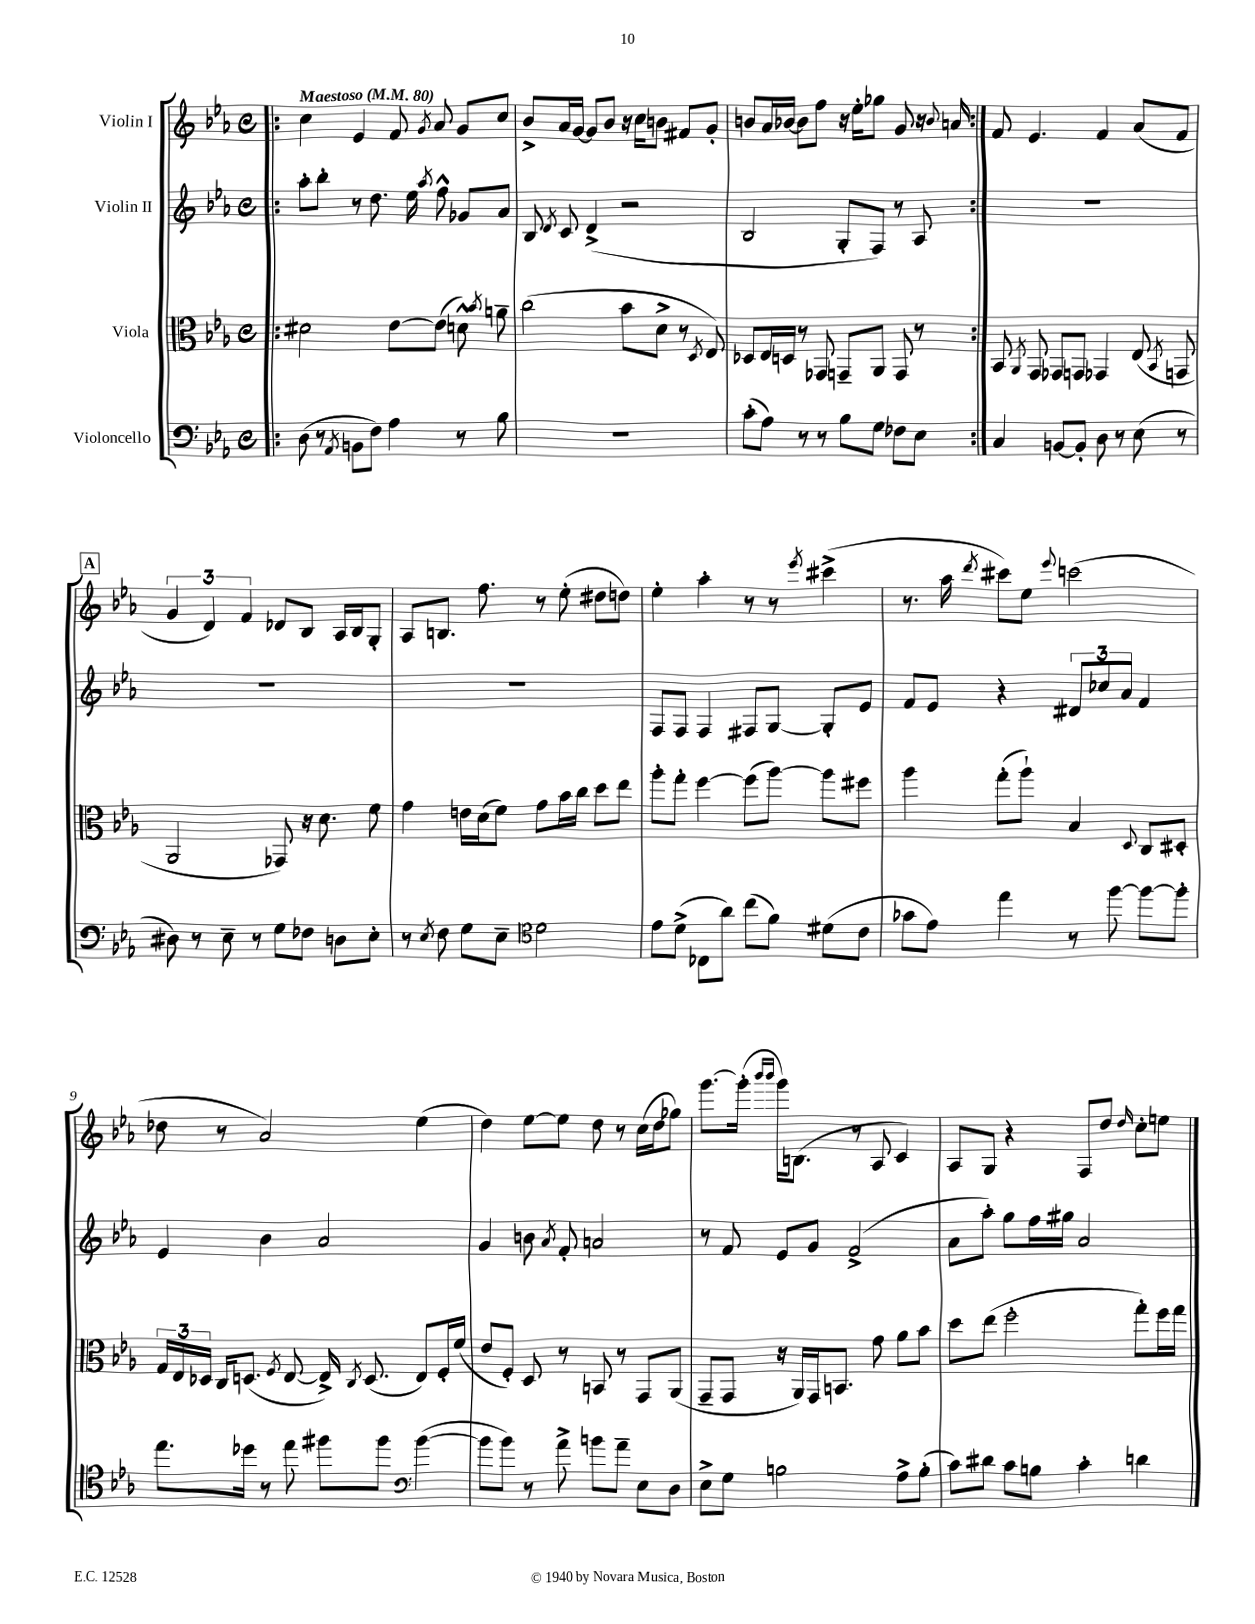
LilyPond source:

<<
\new StaffGroup <<
\new Staff = "s0" \with { instrumentName = "Violin I" } {
    \clef treble \key ees \major \defaultTimeSignature \time 4/4 \tempo "Maestoso" 4 = 80
    \autoBeamOff \repeat volta 2 { \bar ".|:" c''4 ees'4 f'8 \acciaccatura { g'8 } aes'8 g'8[ c''8] |
    bes'8[-> aes'16 g'16]~ g'8[ bes'8] r16 c''16[ b'8] fis'8[ g'8]-. |
    b'8[ aes'16 bes'16]~ bes'8[ f''8] r16 ees''16[-. ges''8] g'8 r16 \appoggiatura { bes'8 } a'16 | }
    f'8 ees'4. f'4 aes'8[( f'8] |
    \mark \markup { \box "A" } \tuplet 3/2 { g'4 d'4) f'4 } des'8[ bes8] aes16[ bes16 g8]-. |
    aes8[ b8.] f''8. r8 ees''8-.( dis''8[ d''8]) |
    ees''4-. aes''4-. r8 r8 \acciaccatura { ees'''8 } cis'''4->( |
    r8. aes''16 \acciaccatura { d'''8 } cis'''8[) ees''8] \appoggiatura { ees'''8 } c'''2( |
    des''8 r8 aes'2) ees''4( |
    d''4) ees''8[~ ees''8] d''8 r8 c''16[( d''16 ges''8]) |
    g'''8.[~ g'''16]-.( \grace { bes'''16[ bes'''16] } g'''16[) b8.]( r8 aes8 c'4) |
    aes8[ g8] r4 f8[ d''8] \grace { d''16 } c''8[-. e''8] \bar "|." |
}
\new Staff = "s1" \with { instrumentName = "Violin II" } {
    \clef treble \key ees \major \defaultTimeSignature \time 4/4
    \autoBeamOff \repeat volta 2 { \bar ".|:" aes''8[-. bes''8]-. r8 d''8. ees''16 \acciaccatura { aes''8 } f''8-^ ges'8[ aes'8] |
    bes8 \acciaccatura { d'8 } c'8 d'4->( r2 |
    bes2 g8[-. f8]) r8 aes8 | }
    R1 |
    \mark \markup { \box "A" } R1 |
    R1 |
    f8[ f8] f4 fis8[ g8]~ g8[-. ees'8] |
    f'8[ ees'8] r4 \tuplet 3/2 { dis'8[ ces''8 aes'8] } f'4 |
    ees'4 bes'4 aes'2 |
    g'4 b'8 \acciaccatura { aes'8 } f'8-. a'2 |
    r8 f'8 ees'8[ g'8] f'2->( |
    aes'8[ aes''8]-.) g''8[ f''16 gis''16] aes'2 \bar "|." |
}
\new Staff = "s2" \with { instrumentName = "Viola" } {
    \clef alto \key ees \major \defaultTimeSignature \time 4/4
    \autoBeamOff \repeat volta 2 { \bar ".|:" dis'2 ees'8[~ ees'8]( d'8-^) \acciaccatura { bes'8 } a'8-- |
    c''2( bes'8[ d'8]-> r8 \acciaccatura { d8 } ees8) |
    des8[ ees16 d16] r8 ges,8 g,8[-- aes,8] g,8 r8 | }
    bes,8 \acciaccatura { aes,8 } g,8 ges,8[ g,8] ges,4 ees8( \acciaccatura { bes,8 } g,8 |
    \mark \markup { \box "A" } aes,2 ges,8) r16 d'8. f'8 |
    g'4 e'16[ d'16( f'8]) g'8[ bes'16 c''16] d''8[ ees''8] |
    aes''8[-. g''8]-. f''4~ f''8[( aes''8]~) aes''8[ fis''8] |
    aes''4 g''8[-.( aes''8]-!) bes4 \appoggiatura { d8 } c8[ dis8]-. |
    \tuplet 3/2 { g16[ ees16 des16] } c16[ d8.]( \acciaccatura { f8 } ees8~ ees16->) \acciaccatura { c8 } d8.( ees8[) f16-. f'16]( |
    ees'8[ f8]-.) d8 r8 b,8 r8 g,8[ aes,8]( |
    g,8[-- g,8] r16 aes,16[) g,16 b,8.] g'8 aes'8[ bes'8] |
    d''8[ ees''8]( f''2-. g''8[-.) f''16 g''16] \bar "|." |
}
\new Staff = "s3" \with { instrumentName = "Violoncello" } {
    \clef bass \key ees \major \defaultTimeSignature \time 4/4
    \autoBeamOff \repeat volta 2 { \bar ".|:" d8( r8 \acciaccatura { aes,8 } b,8[ f8]) aes4 r8 bes8 |
    R1 |
    c'8[-.( aes8]) r8 r8 bes8[ g8] fes8[ ees8] | }
    c4 b,8[~ b,8]-. d8 r8 ees8( r8 |
    \mark \markup { \box "A" } dis8) r8 ees8-- r8 g8[ fes8] d8[ ees8]-. |
    r8 \acciaccatura { ees8 } f8 g8[ ees8]-- \clef tenor d'2 |
    ees'8[ d'8]->( ces8[ aes'8]) c''8[( f'8]) dis'8[( c'8] |
    ges'8[ ees'8]) ees''4 r8 f''8~ f''8[~ f''8]-. |
    ees''8.[ des''16] r8 ees''8 fis''8[ fis''8] \clef bass bes'4~( |
    bes'8[ bes'8]) r8 aes'8-> b'8[ aes'8]-- ees8[ d8] |
    ees8[-> g8] b2 aes8[-> b8]-.( |
    c'8[) dis'8] c'8[ b8] c'4-. d'4 \bar "|." |
}
>>
>>
